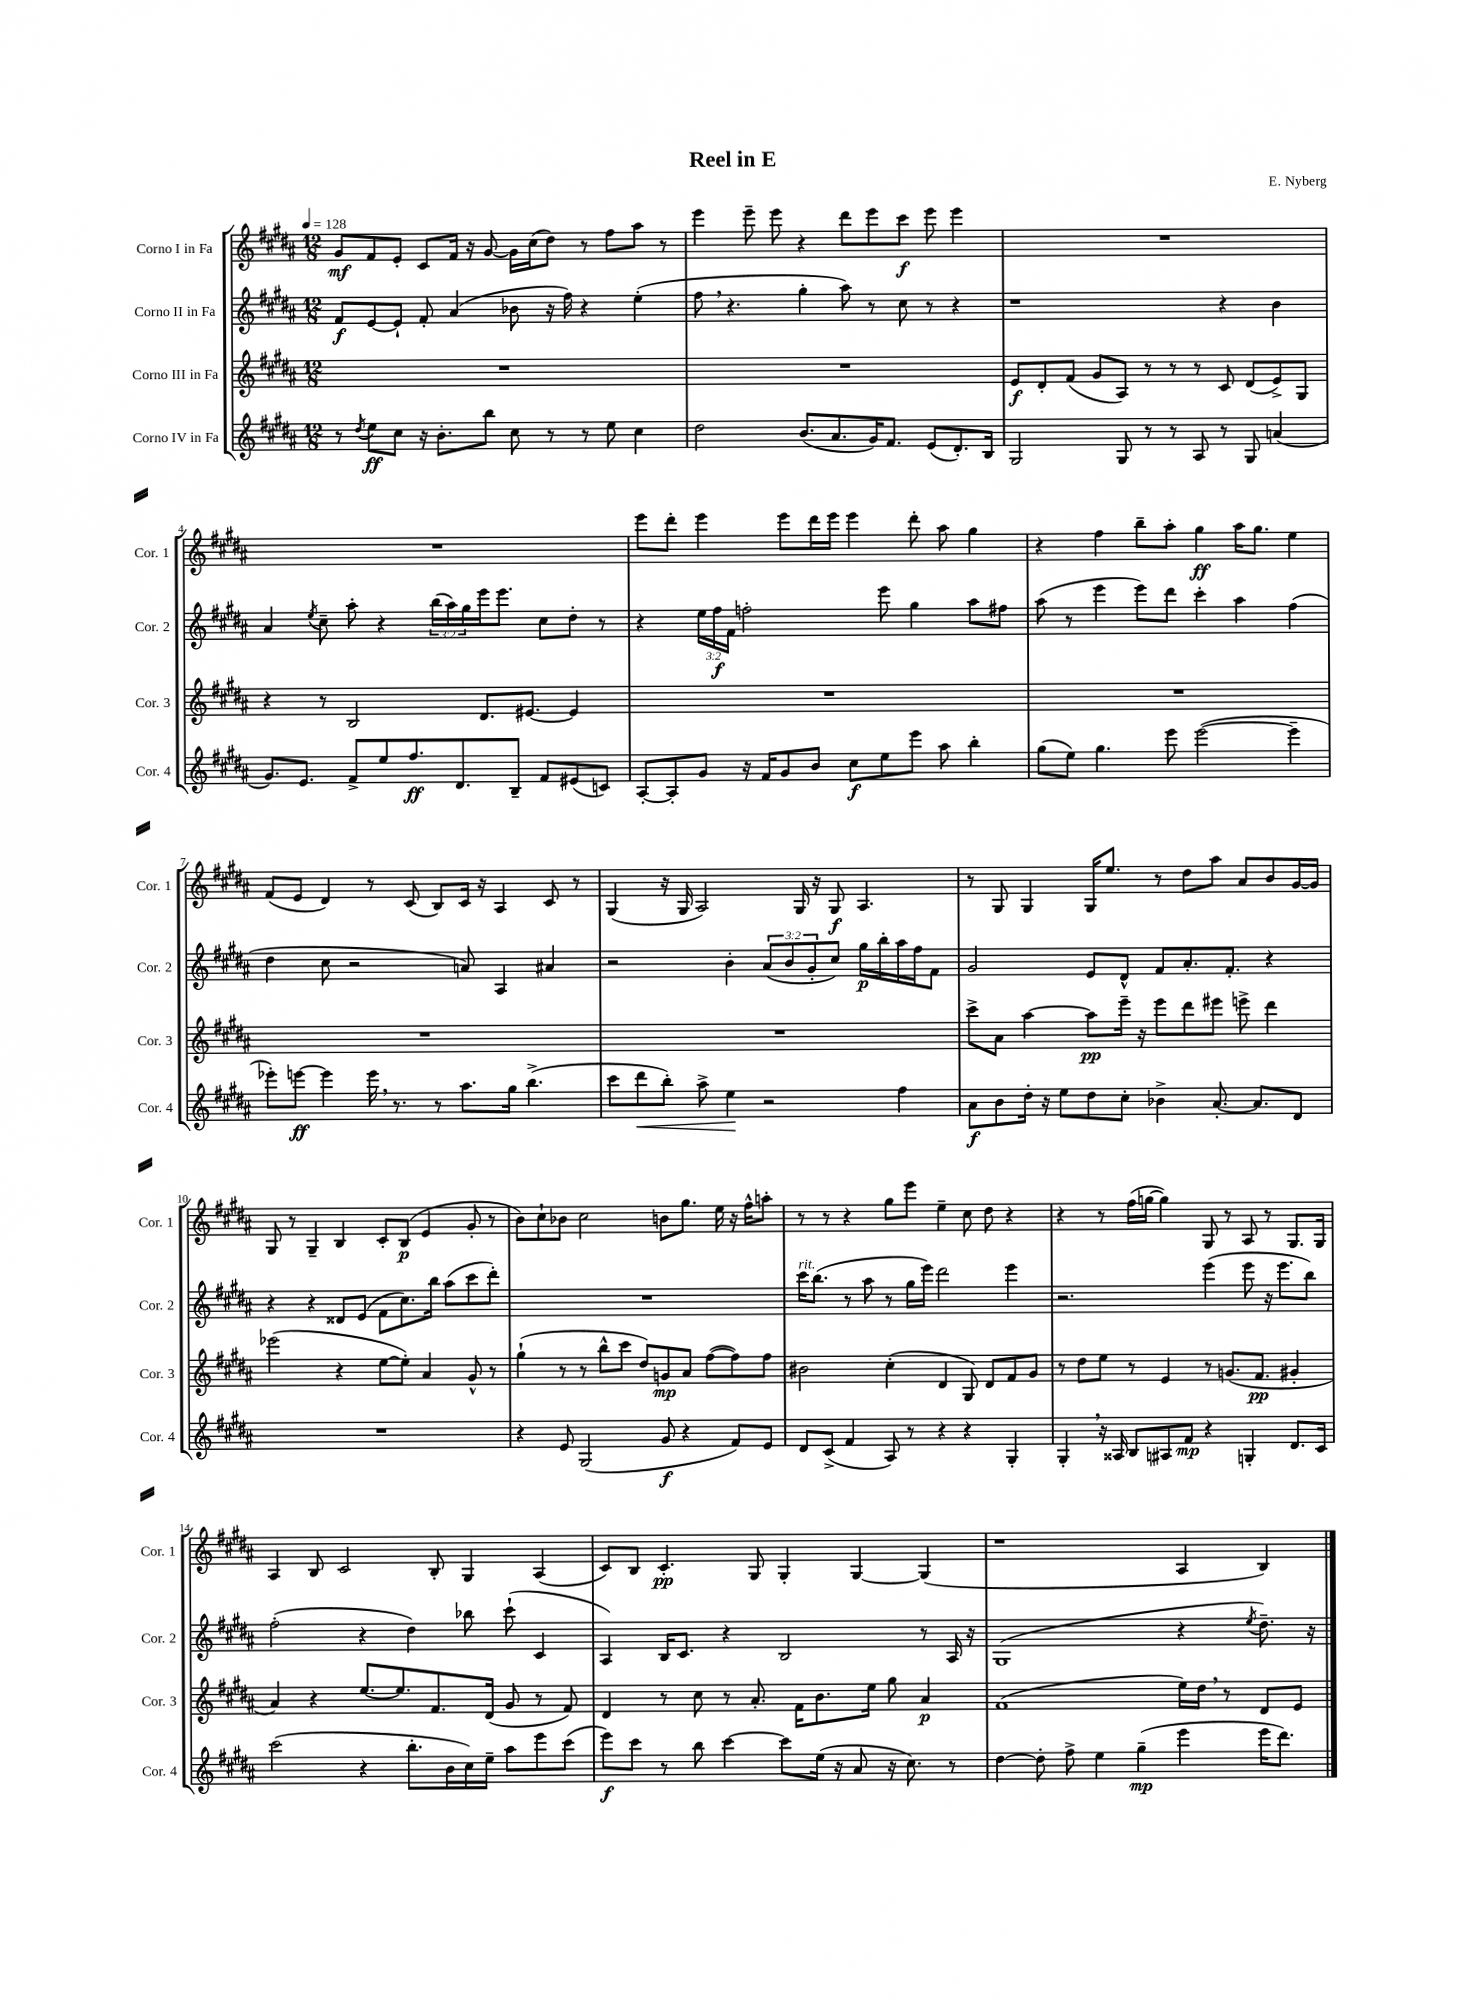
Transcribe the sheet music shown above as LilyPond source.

\header { title = "Reel in E" composer = "E. Nyberg" }
<<
\new StaffGroup <<
\new Staff = "s0" \with { instrumentName = "Corno I in Fa" shortInstrumentName = "Cor. 1" } {
    \clef treble \key b \major \numericTimeSignature \time 12/8 \tempo 4 = 128
    gis'8\mf fis'8 e'8-. cis'8 fis'16 r16 gis'8~ gis'16 cis''16( dis''8) r8 fis''8 ais''8 r8 |
    e'''4 e'''8-- e'''8 r4 dis'''8 e'''8 cis'''8\f e'''8 e'''4 |
    R1. |
    R1. |
    e'''8 dis'''8-. e'''4 e'''8 dis'''16 e'''16 e'''4 dis'''8-. ais''8 gis''4 |
    r4 fis''4 b''8-- ais''8-. gis''4\ff ais''16 gis''8. e''4 |
    fis'8( e'8 dis'4) r8 cis'8( b8) cis'16 r16 ais4 cis'8 r8 |
    gis4( r16 gis16 ais2) gis16 r16 gis8\f ais4. |
    r8 gis8 gis4 gis16 e''8. r8 dis''8 ais''8 ais'8 b'8 gis'16~ gis'16 |
    gis8 r8 gis4-- b4 cis'8-. b8\p( e'4 gis'8-. r8 |
    b'8) cis''8-! bes'8 cis''2 b'8 gis''8. e''16 r16 fis''16-^ a''8-. |
    r8 r8 r4 gis''8 e'''8 e''4-- cis''8 dis''8 r4 |
    r4 r8 fis''16( g''16~ g''4) gis8 r8 ais8 r8 gis8. gis16 |
    ais4 b8 cis'2 b8-. gis4 ais4( |
    cis'8) b8 cis'4.-.\pp gis8 gis4-. gis4~ gis4( |
    r1 ais4 b4) \bar "|." |
}
\new Staff = "s1" \with { instrumentName = "Corno II in Fa" shortInstrumentName = "Cor. 2" } {
    \clef treble \key b \major \numericTimeSignature \time 12/8 \override Staff.TupletNumber.text = #tuplet-number::calc-fraction-text
    fis'8\f e'8~ e'8-! fis'8-. ais'4( bes'8 r16 fis''16) r4 e''4-.( |
    fis''8 \breathe r4. gis''4-. ais''8) r8 cis''8 r8 r4 |
    r1 r4 b'4 |
    ais'4 \acciaccatura { e''8 } cis''8-- ais''8-. r4 \tuplet 3/2 { b''16( ais''16) gis''16 } e'''16 e'''8. cis''8 dis''8-. r8 |
    r4 \tuplet 3/2 { e''16 fis''16\f fis'16 } f''2-. e'''8 gis''4 ais''8 fis''8 |
    ais''8( r8 e'''4 e'''8) dis'''8 cis'''4-. ais''4 fis''4( |
    dis''4 cis''8 r2 a'8) ais4 ais'4 |
    r2 b'4-. \tuplet 3/2 { ais'8( b'8 gis'8-. } cis''8) gis''16\p b''16-. ais''16 fis''16 fis'8 |
    gis'2 e'8 dis'8-^ fis'8 ais'8.-. fis'8.-. r4 |
    r4 r4 disis'8 e'8( fis'8 cis''8.) b''16 ais''8( cis'''8 dis'''8-.) |
    R1. |
    cis'''16^\markup { \italic "rit." } b''8.( r8 ais''8 r8 gis''16 e'''16) dis'''2 e'''4 |
    r2. e'''4( e'''8 r16 e'''8. b''8) |
    fis''2-.( r4 dis''4) bes''8 cis'''8-!( cis'4 |
    ais4) b16 cis'8. r4 b2 r8 ais16 r16 |
    gis1( r4 \acciaccatura { e''8 } dis''8.--) r16 \bar "|." |
}
\new Staff = "s2" \with { instrumentName = "Corno III in Fa" shortInstrumentName = "Cor. 3" } {
    \clef treble \key b \major \numericTimeSignature \time 12/8
    R1. |
    R1. |
    e'8\f dis'8-. fis'8( gis'8 ais8) r8 r8 r8 cis'8 dis'8( e'8->) gis8 |
    r4 r8 b2 dis'8. eis'8.~ eis'4 |
    R1. |
    R1. |
    R1. |
    R1. |
    cis'''8-> ais'8 ais''4~ ais''8\pp e'''16-- r16 e'''8 dis'''8 eis'''8 e'''8-> dis'''4 |
    ees'''2( r4 e''8~ e''8-.) ais'4 gis'8-^ r8 |
    gis''4-!( r8 r8 b''8-^ cis'''8 dis''8) g'8\mp ais'8 fis''8~( fis''8) fis''8 |
    bis'2 cis''4-.( dis'4 gis8) dis'8 fis'8 gis'8 |
    r8 dis''8 e''8 r8 e'4 r8 g'8.( fis'8.\pp gis'4-. |
    ais'4) r4 e''8.~ e''8. fis'8. dis'16( gis'8 r8 fis'8) |
    dis'4 r8 cis''8 r8 ais'8.-. fis'16 b'8. e''16 gis''8 ais'4\p |
    fis'1( e''16) dis''16 \breathe r8 dis'8 e'8 \bar "|." |
}
\new Staff = "s3" \with { instrumentName = "Corno IV in Fa" shortInstrumentName = "Cor. 4" } {
    \clef treble \key b \major \numericTimeSignature \time 12/8
    r8 \acciaccatura { dis''8 } e''8\ff cis''8 r16 b'8.-. b''8 cis''8 r8 r8 e''8 cis''4 |
    dis''2 b'8.( ais'8. gis'16) fis'8. e'8( dis'8.-.) b16 |
    gis2 gis8 r8 r8 ais8 r8 gis8 a'4( |
    gis'8.) e'8. fis'8-> e''8 fis''8.\ff dis'8. b8-- fis'8 eis'8( c'8) |
    ais8~-. ais8-. gis'8 r16 fis'16 gis'8 b'8 cis''8\f e''8 e'''8 ais''8 b''4-. |
    gis''8( e''8) gis''4. e'''8 e'''2~( e'''4-- |
    ees'''8-.) e'''8~\ff e'''4 e'''16 \breathe r8. r8 ais''8. gis''16 b''4.->( |
    cis'''8 dis'''8\< b''8-.) ais''8-> e''4\! r2 fis''4 |
    ais'8\f b'8 dis''16-. r16 e''8 dis''8 cis''8-. bes'4-> ais'8.~-. ais'8. dis'8 |
    R1. |
    r4 e'8 gis2( gis'8\f r4 fis'8) e'8 |
    dis'8 cis'8->( fis'4 ais8) r8 r4 r4 gis4-. |
    gis4-. \breathe r16 aisis16 b8 ais8 fis'8\mp r4 g4-. dis'8. cis'16 |
    cis'''2( r4 b''8.-. b'16 cis''16) e''16-- ais''8 e'''8 cis'''8( |
    e'''8\f) cis'''8 r8 b''8 cis'''4~ cis'''8 e''16( r16 ais'8 r16 cis''8.) r8 |
    dis''4~ dis''8-. fis''8-> e''4 gis''4--\mp( e'''4 e'''16 dis'''8.) \bar "|." |
}
>>
>>
